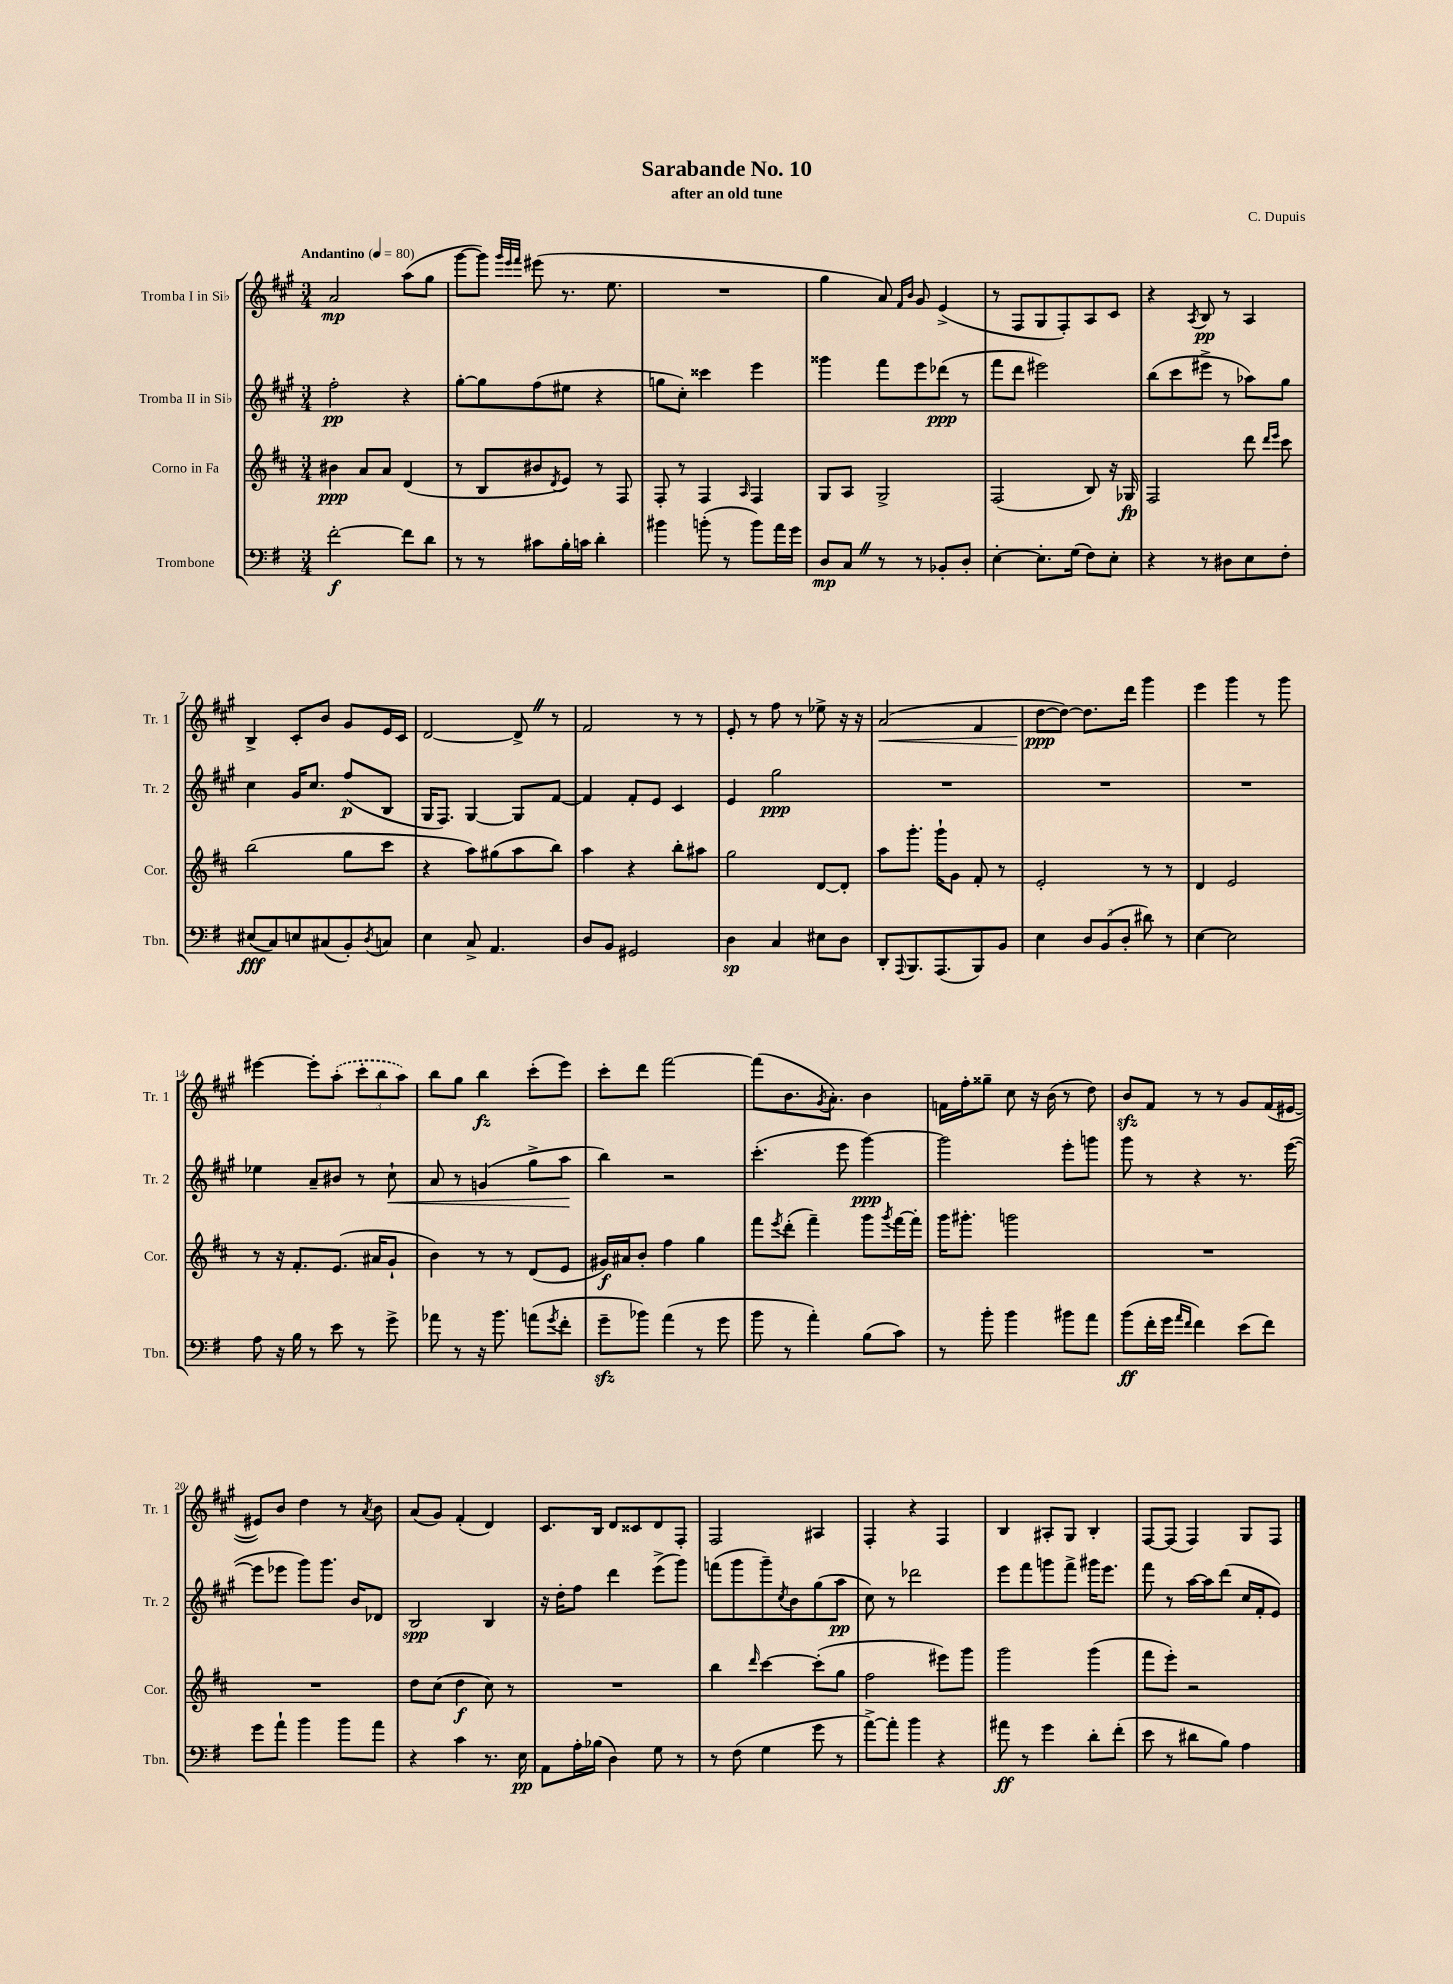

**kern	**kern	**kern	**kern
*staff4	*staff3	*staff2	*staff1
*clefF4	*clefG2	*clefG2	*clefG2
*k[f#]	*k[f#c#]	*k[f#c#g#]	*k[f#c#g#]
*M3/4	*M3/4	*M3/4	*M3/4
*MM80	*MM80	*MM80	*MM80
[2f#'	4b#	2ff#'	2a
.	8a	.	.
.	8a	.	.
8f#]	(4d	4r	(8aa
8d	.	.	8gg#
=	=	=	=
8r	8r	[8gg#'	[8ggg#
8r	8B	8gg#]	8ggg#])
.	.	.	32qqggg#
.	.	.	32qqeee
.	.	.	32qqfff#
8c#	8b#	(8ff#	(8eee#
.	8qd	.	.
16B'	8e)	8ee#	8.r
16c	.	.	.
4d'	8r	4r	.
.	.	.	8.ee
.	8F#	.	.
=	=	=	=
4b#	8F#'	8gg	2.r
.	8r	8cc#')	.
(8b'	4F#	4ccc##	.
8r	.	.	.
.	16qqA	.	.
8b)	4F#	4eee	.
16a	.	.	.
16g	.	.	.
=	=	=	=
8D	8G	4ggg##	4gg#
8C	8A	.	.
8r	2G^	8fff#	8a)
.	.	.	16qqf#
.	.	.	16qqb
8r	.	8eee	8g#
8BB-'	.	(8ddd-	(4e^
8D'	.	8r	.
=	=	=	=
[4E'	(2F#	8fff#	8r
.	.	8ddd	8F#
8.E']	.	2eee#)	8G#
.	.	.	8F#')
(16G	.	.	.
8F#)	8B)	.	8A
8E'	16r	.	8c#
.	16G-	.	.
=	=	=	=
4r	2F#	(8bb	4r
.	.	8ccc#	.
.	.	.	8qA
8r	.	8eee#^	8B
8D#	.	8r	8r
8E	8ddd	8aa-)	4A
.	16qqddd	.	.
.	16qqeee	.	.
8F#'	8ccc#	8gg#	.
=	=	=	=
(8E#	(2bb	4cc#	4B^
8C)	.	.	.
8E	.	16g#	8c#'
.	.	8.cc#	.
(8C#	.	.	8b
8BB')	8gg	(8ff#	8g#
8qD	.	.	.
8C	8ccc#	8B	16e
.	.	.	16c#
=	=	=	=
4E	4r	16G#	[2d
.	.	8.F#)	.
8C^	8aa)	[4G#	.
4.AA	(8gg#	.	.
.	8aa	8G#]	8d^]
.	8bb)	[8f#	8r
=	=	=	=
8D	4aa	4f#]	2f#
8BB	.	.	.
2GG#	4r	8f#'	.
.	.	8e	.
.	8bb'	4c#	8r
.	8aa#	.	8r
=	=	=	=
4D	2gg	4e	8e'
.	.	.	8r
4C	.	2gg#	8ff#
.	.	.	8r
8E#	[8d	.	8ee-^
8D	8d']	.	16r
.	.	.	16r
=	=	=	=
8DD'	8aa	2.r	(2a
8qqAAA	.	.	.
8.BBB	8.ggg'	.	.
(8.AAA	16ggg`	.	.
.	8g	.	.
8BBB)	8f#'	.	4f#
8BB	8r	.	.
=	=	=	=
4E	2e'	2.r	[8dd
.	.	.	8dd_)
12D	.	.	8.dd]
(12BB	.	.	.
12D'	.	.	.
.	.	.	16ddd
8d#)	8r	.	4ggg#
8r	8r	.	.
=	=	=	=
[4E	4d	2.r	4eee
2E]	2e	.	4ggg#
.	.	.	8r
.	.	.	8ggg#
=	=	=	=
8A	8r	4ee-	[4eee#
16r	16r	.	.
16B	8.f#'	.	.
8r	.	8a~	8eee#']
8e	(8.e	8b#	(8aa'
8r	.	8r	12ccc#'
.	16a#	.	.
.	.	.	12bb
8g^	8g`	8cc#`	.
.	.	.	12aa)
=	=	=	=
8a-	4b)	8a	8bb
8r	.	8r	8gg#
16r	8r	(4g	4bb
8.b	.	.	.
.	8r	.	.
(8a	(8d	8gg#^	(8ccc#'
8qg	.	.	.
8f#'	8e	8aa	8eee)
=	=	=	=
8g~	16g#)	4bb)	8ccc#'
.	16a#	.	.
8b-)	8b'	.	8ddd
(4a	4ff#	2r	[2fff#
8r	4gg	.	.
8g	.	.	.
=	=	=	=
8b	8fff#	(4.ccc#'	(8fff#]
.	8qeee	.	.
8r	(8ddd'	.	8.b
4a')	4fff#~)	.	.
.	.	.	8qg#
.	.	.	8.a')
.	.	8eee	.
(8B	8ggg	[4ggg#)	4b
.	8qggg	.	.
8c)	[16fff#	.	.
.	16fff#']	.	.
=	=	=	=
8r	16ggg	2ggg#]	16f
.	8.ggg#'	.	16ff#'
8b'	.	.	8gg##~
4b	2ggg	.	8cc#
.	.	.	16r
.	.	.	(16b
8b#	.	8eee'	8r
8a	.	8ggg	8dd)
=	=	=	=
(8b	2.r	8ggg#	8b
16f#'	.	8r	8f#
16g	.	.	.
16qqa	.	.	.
16qqf#	.	.	.
4f#)	.	4r	8r
.	.	.	8r
(8e	.	8.r	8g#
8f#)	.	.	(16f#
.	.	([16eee	[16e#
=	=	=	=
8g	2.r	8eee]	8e#])
8a`	.	8eee-	8b
4b	.	8ggg#)	4dd
.	.	8.ggg#	.
8b	.	.	8r
.	.	16b	.
.	.	.	8qa
8a	.	8d-	8b
=	=	=	=
4r	8dd	2B	(8a
.	(8cc#	.	8g#)
4c	4dd	.	(4f#'
8.r	8cc#)	4B	4d)
.	8r	.	.
16E	.	.	.
=	=	=	=
8AA	2.r	16r	8.c#
.	.	16dd'	.
16A'	.	8ff#	.
(16B-	.	.	16B
4D)	.	4ddd	8d
.	.	.	8c##
8G	.	(8eee^	8d
8r	.	8ggg#)	8F#'
=	=	=	=
8r	4bb	(8fff	2F#
(8F#	.	8ggg#	.
.	16qqddd	.	.
4G	[4ccc#	8ggg#~)	.
.	.	8qcc#	.
.	.	8b	.
8g	(8ccc#']	(8gg#	4A#
8r	8gg	8aa	.
=	=	=	=
[8a^)	2ff#	8cc#)	4F#'
8a']	.	8r	.
4b	.	2ddd-	4r
4r	8eee#)	.	4F#
.	8ggg	.	.
=	=	=	=
8a#	2ggg	8eee	4B
8r	.	8fff#	.
4g	.	8ggg	8A#'
.	.	8fff#^	8G#
8d'	(4ggg	16ggg#	4B'
.	.	8.eee	.
(8f#'	.	.	.
=	=	=	=
8e	8fff#	8fff#	[8F#
8r	8eee')	8r	(8F#]
8d#	2r	[16aa	4F#)
.	.	16aa]	.
8B)	.	(8ddd	.
4A	.	16cc#	8G#
.	.	16f#'	.
.	.	8e)	8F#
==	==	==	==
*-	*-	*-	*-
